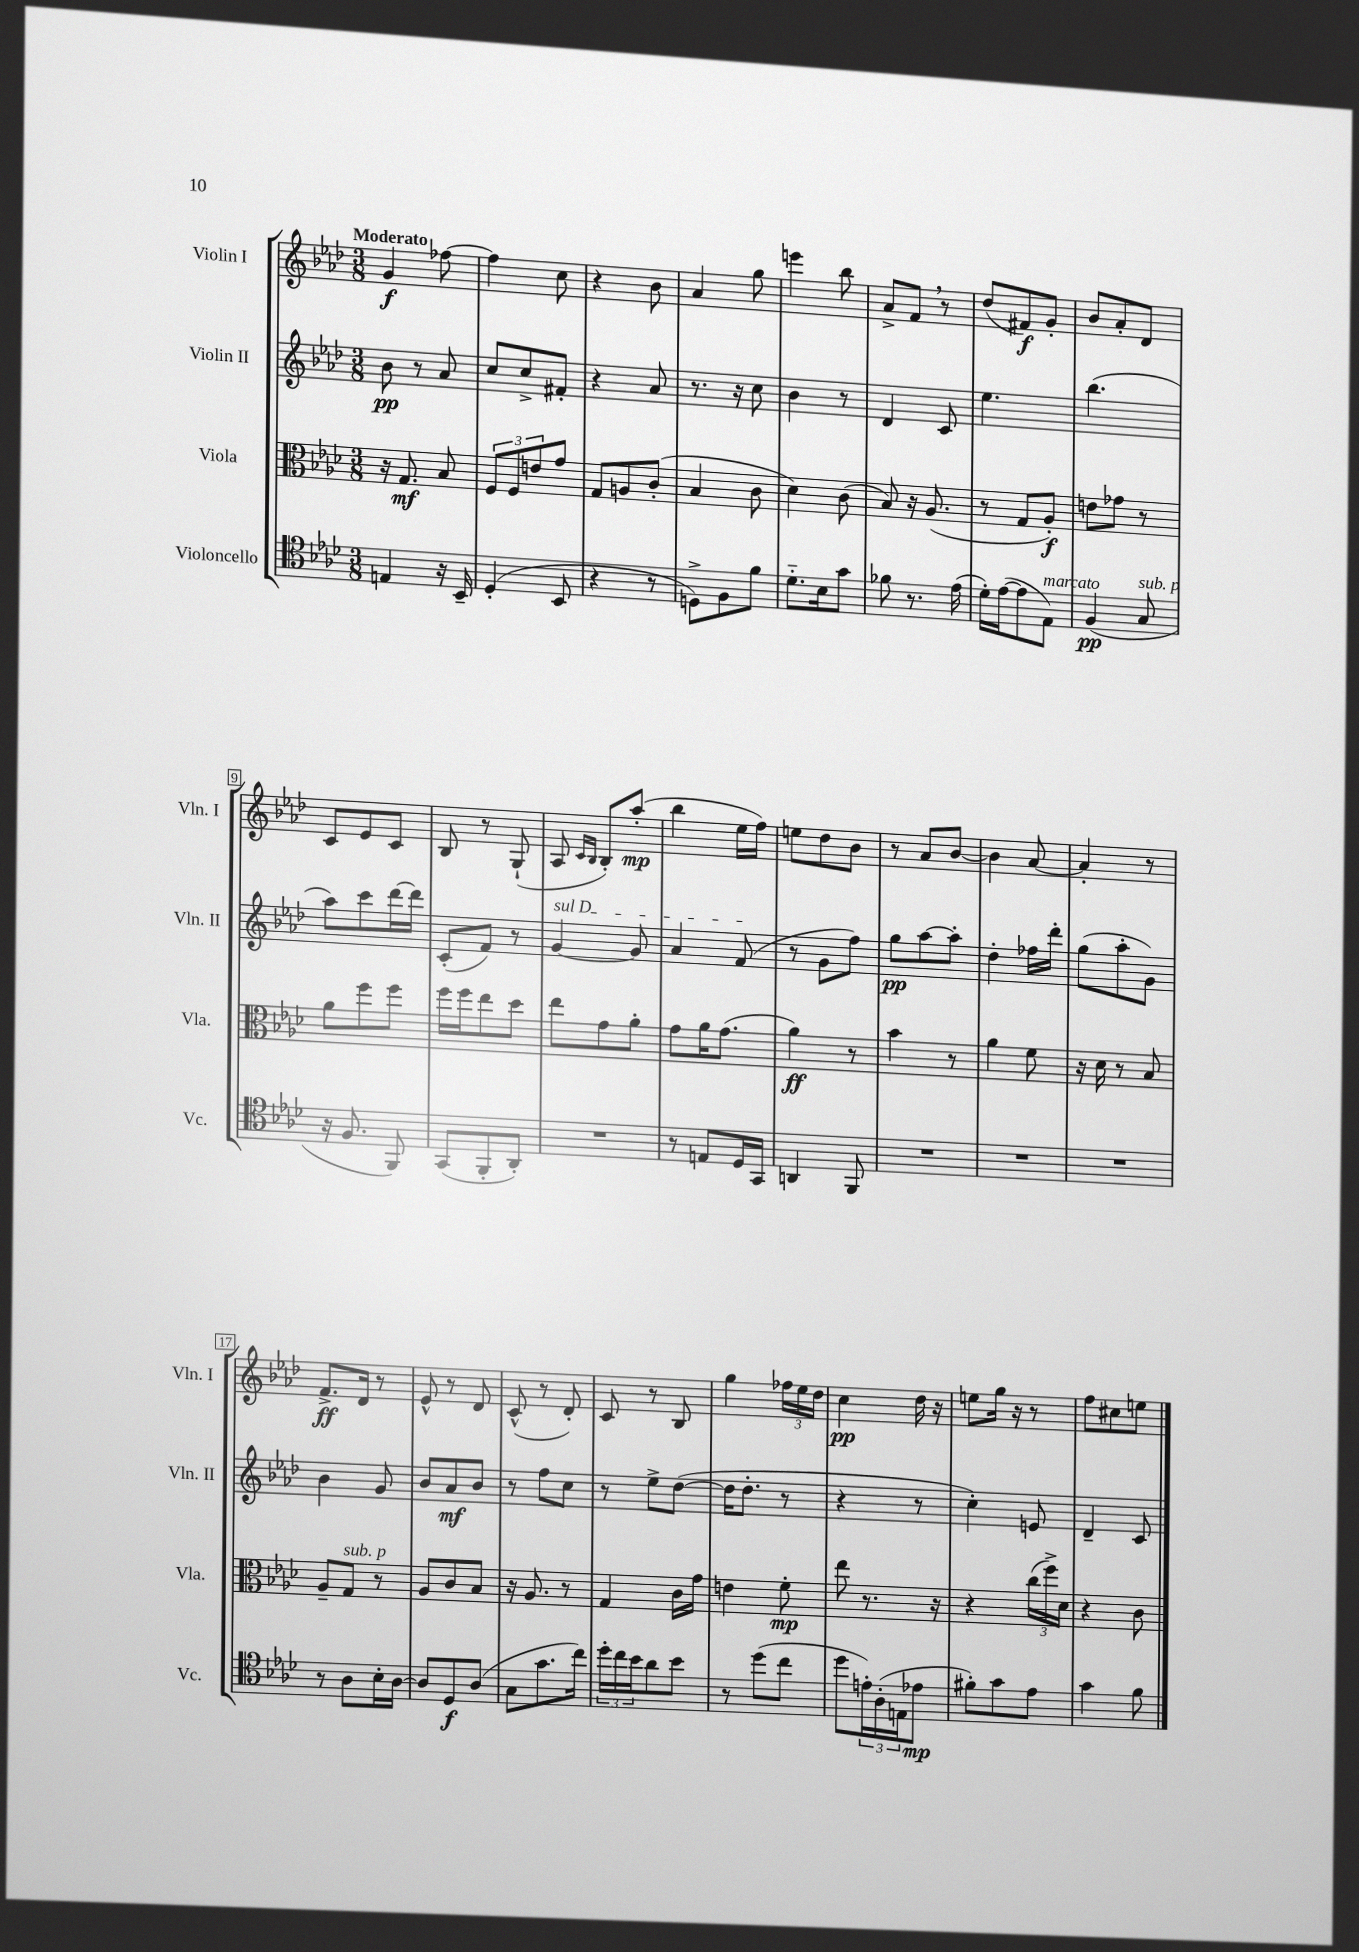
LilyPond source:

<<
\new StaffGroup <<
\new Staff = "s0" \with { instrumentName = "Violin I" shortInstrumentName = "Vln. I" } {
    \clef treble \key aes \major \numericTimeSignature \time 3/8 \tempo "Moderato"
    g'4\f fes''8~ |
    fes''4 c''8 |
    r4 bes'8 |
    aes'4 g''8 |
    e'''4 bes''8 |
    aes'8-> f'8 \breathe r8 |
    des''8( fis'8\f) g'8-. |
    bes'8 aes'8-. des'8 |
    c'8 ees'8 c'8 |
    bes8 r8 g8-!( |
    aes8 \grace { c'16 bes16 } bes8-.) aes''8-.\mp( |
    bes''4 ees''16 f''16) |
    e''8 des''8 bes'8 |
    r8 aes'8 bes'8~ |
    bes'4 aes'8~ |
    aes'4-. r8 |
    f'8.->\ff des'16 r8 |
    ees'8-^ r8 des'8 |
    c'8-^( r8 des'8-.) |
    c'8 r8 bes8 |
    g''4 \tuplet 3/2 { fes''16 ees''16 des''16 } |
    c''4\pp des''16 r16 |
    e''8 g''16 r16 r8 |
    f''8 cis''8 e''8 \bar "|." |
}
\new Staff = "s1" \with { instrumentName = "Violin II" shortInstrumentName = "Vln. II" } {
    \clef treble \key aes \major \numericTimeSignature \time 3/8
    bes'8\pp r8 aes'8 |
    c''8 c''8-> fis'8-. |
    r4 aes'8 |
    r8. r16 c''8 |
    bes'4 r8 |
    des'4 c'8 |
    ees''4. |
    bes''4.( |
    aes''8) c'''8 des'''16~ des'''16 |
    c'8-.( f'8) r8 |
    \once \override TextSpanner.bound-details.left.text = \markup { \italic "sul D" } g'4~\startTextSpan g'8 |
    aes'4 f'8\stopTextSpan( |
    r8 g'8 f''8) |
    g''8\pp aes''8~ aes''8-. |
    des''4-. fes''16 des'''16-. |
    g''8( aes''8-. g'8) |
    bes'4 g'8 |
    bes'8 aes'8\mf bes'8 |
    r8 f''8 c''8 |
    r8 ees''8-> des''8~( |
    des''16 des''8.-. r8 |
    r4 r8 |
    c''4-.) e'8 |
    des'4-- c'8 \bar "|." |
}
\new Staff = "s2" \with { instrumentName = "Viola" shortInstrumentName = "Vla." } {
    \clef alto \key aes \major \numericTimeSignature \time 3/8
    r16 g8.\mf bes8 |
    \tuplet 3/2 { f8 f8 e'8 } g'8 |
    g8 a8 c'8-.( |
    bes4 c'8 |
    des'4) c'8( |
    bes8) r16 aes8.( |
    r8 g8 aes8-.\f) |
    e'8 ges'8 r8 |
    aes'8 f''8 f''8 |
    f''16 f''16 ees''8 des''8 |
    ees''8 g'8 aes'8-. |
    g'8 aes'16 g'8.( |
    aes'4\ff) r8 |
    bes'4 r8 |
    aes'4 f'8 |
    r16 des'16 r8 bes8 |
    aes8-- g8^\markup { \italic "sub. p" } r8 |
    aes8 c'8 bes8 |
    r16 aes8. r8 |
    g4 c'16 g'16 |
    e'4 f'8-.\mp |
    ees''8 r8. r16 |
    r4 \tuplet 3/2 { c''16( f''16->) des'16 } |
    r4 c'8 \bar "|." |
}
\new Staff = "s3" \with { instrumentName = "Violoncello" shortInstrumentName = "Vc." } {
    \clef tenor \key aes \major \numericTimeSignature \time 3/8
    e4 r16 bes,16-- |
    des4-.( bes,8 |
    r4 r8 |
    d8->) f8 f'8 |
    des'8.-_ bes16 g'8 |
    fes'8 r8. ees'16( |
    des'16-.) ees'16~( ees'8 ees8^\markup { \italic "marcato" }) |
    f4\pp( g8^\markup { \italic "sub. p" } |
    r16 f8. f,8) |
    g,8( f,8-. aes,8-.) |
    R4. |
    r8 e8 des16 g,16 |
    a,4 f,8 |
    R4. |
    R4. |
    R4. |
    r8 aes8 bes16-. aes16~ |
    aes8 des8\f aes8( |
    g8 g'8. c''16) |
    \tuplet 3/2 { des''16-. c''16 bes'16 } aes'8 bes'8 |
    r8 des''8( c''8 |
    des''8 \tuplet 3/2 { e'16-.) aes16-.( e16 } ees'8\mp |
    fis'8-.) g'8 ees'8 |
    g'4 f'8 \bar "|." |
}
>>
>>
\layout { \context { \Score \override BarNumber.stencil = #(make-stencil-boxer 0.1 0.3 ly:text-interface::print) } }
